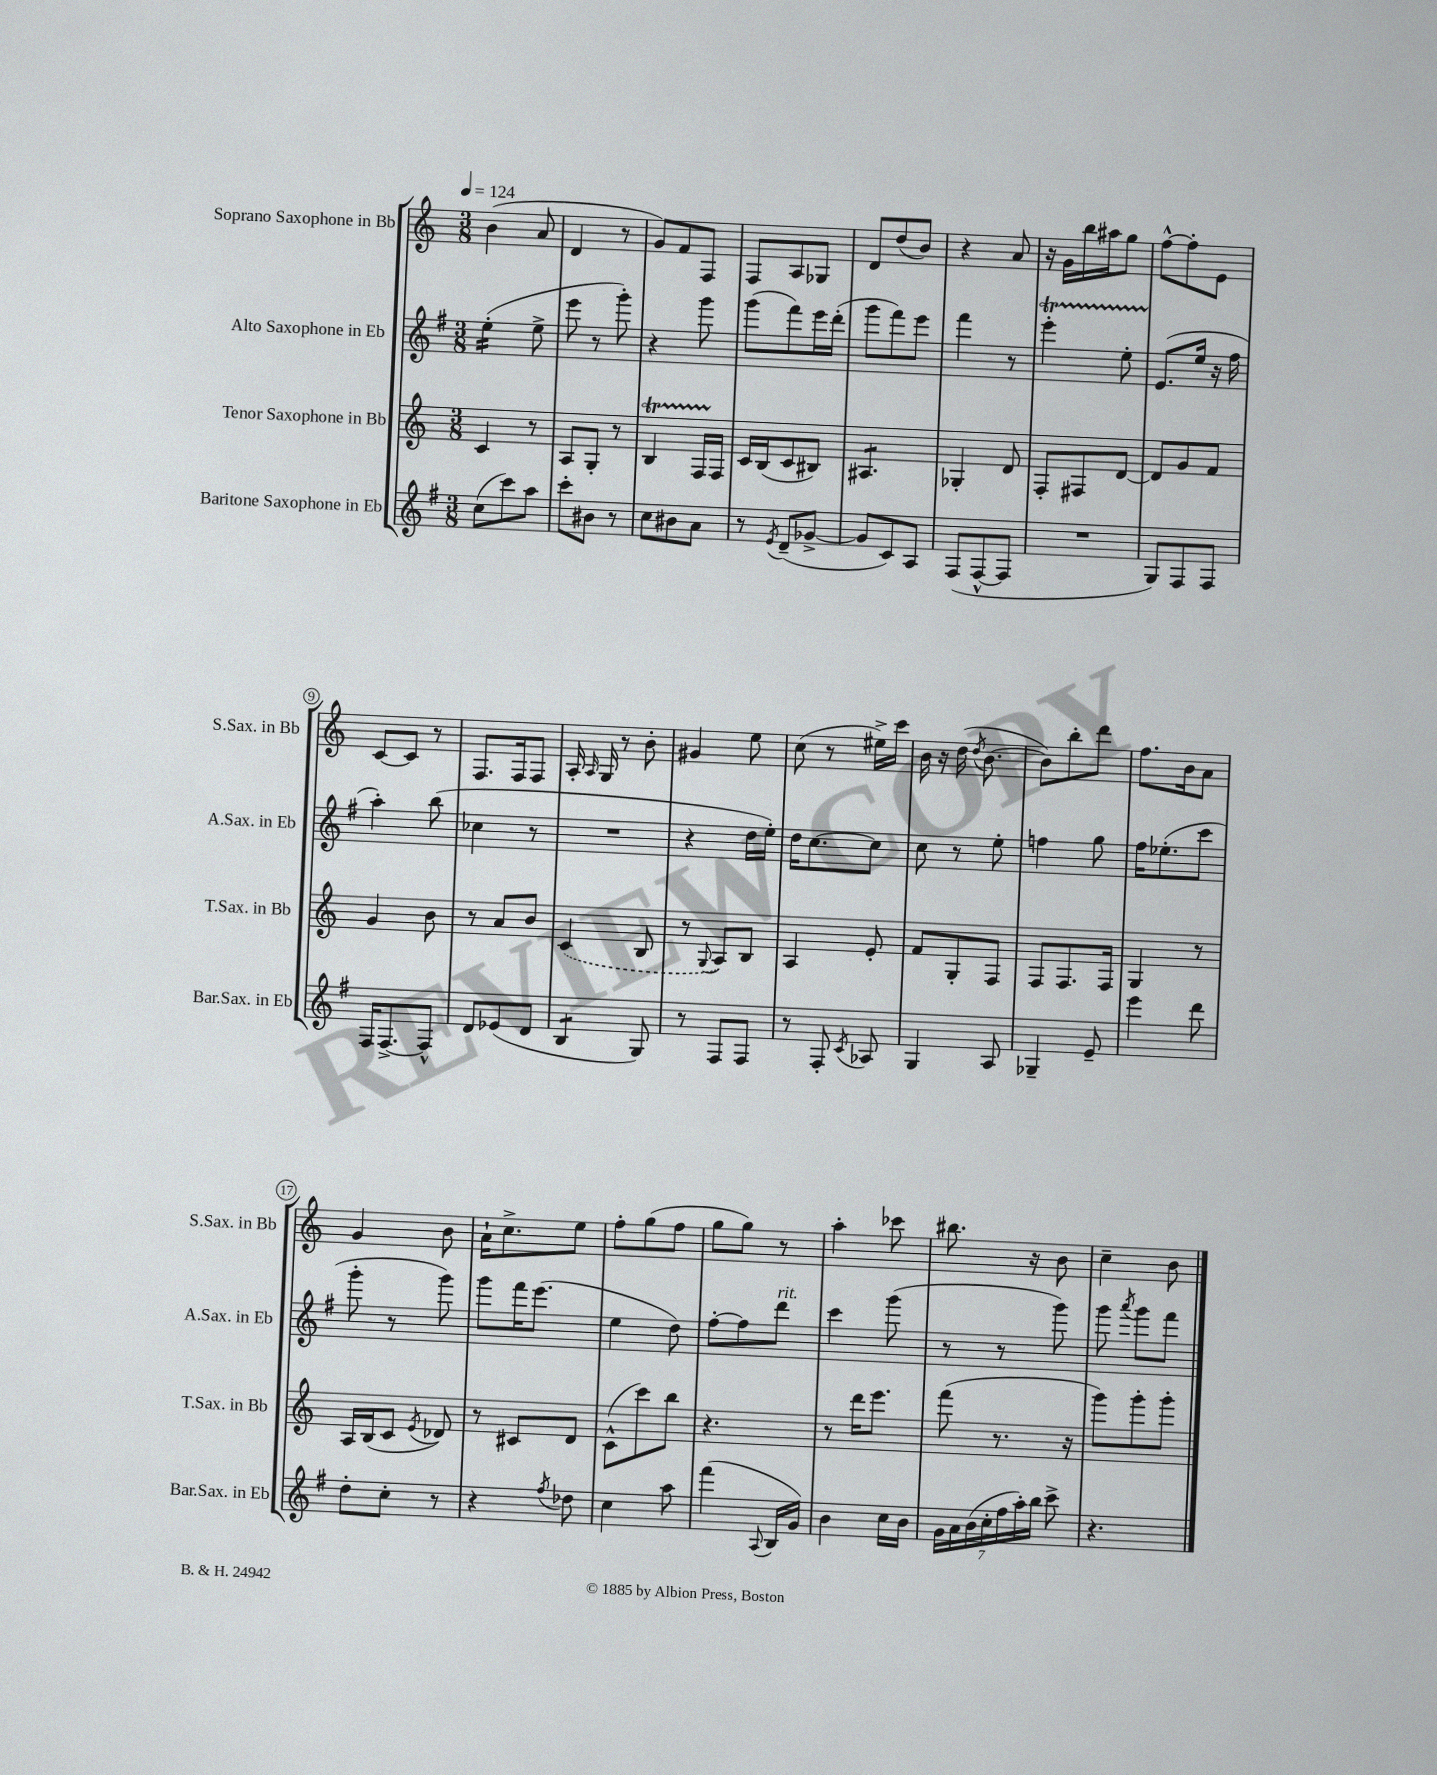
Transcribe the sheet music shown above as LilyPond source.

<<
\new StaffGroup <<
\new Staff = "s0" \with { instrumentName = "Soprano Saxophone in Bb" shortInstrumentName = "S.Sax. in Bb" } {
    \clef treble \key c \major \numericTimeSignature \time 3/8 \tempo 4 = 124
    \autoBeamOff b'4( a'8 |
    d'4 r8 |
    g'8[) f'8 f8] |
    f8[ a8 ges8] |
    d'8[ d''8( b'8]) |
    r4 a'8 |
    r16 g'16[ b''16 ais''16 g''8] |
    f''8[~-^ f''8-. e'8] |
    c'8[~ c'8] r8 |
    f8.[ f16 f8] |
    a16-. \grace { a16 } g16 r8 b'8-. |
    gis'4 e''8 |
    c''8( r8 eis''16[->) c'''16] |
    b'16 r16 d''16( \acciaccatura { d''8 } b'8.~ |
    b'8[) b''8-. d'''8] |
    f''8.[ b'16 a'8] |
    g'4 b'8 |
    a'16[-! c''8.-> e''8] |
    f''8[-. g''8( f''8] |
    g''8[ g''8]) r8 |
    a''4-. ces'''8 |
    bis''8. r16 b'8 |
    c''4-- b'8 \bar "|." |
}
\new Staff = "s1" \with { instrumentName = "Alto Saxophone in Eb" shortInstrumentName = "A.Sax. in Eb" } {
    \clef treble \key g \major \numericTimeSignature \time 3/8
    \autoBeamOff e''4:16-.( e''8-> |
    e'''8 r8 g'''8-.) |
    r4 g'''8 |
    g'''8[( fis'''8) e'''16 d'''16]-.( |
    g'''8[ fis'''8) e'''8] |
    fis'''4 r8 |
    e'''4-.\startTrillSpan e''8-. |
    e'8.[\stopTrillSpan( e''16] r16 fis''16 |
    a''4-.) b''8( |
    ces''4 r8 |
    R4. |
    r4 d''16[ e''16]-.) |
    d''16[ c''8.~ c''8] |
    c''8 r8 e''8-. |
    f''4 g''8 |
    fis''16[ ees''8.-.( c'''8] |
    g'''8-. r8 g'''8) |
    g'''8[ fis'''16 e'''8.]( |
    e''4 d''8) |
    fis''8[~-. fis''8 d'''8]^\markup { \italic "rit." } |
    c'''4 g'''8( |
    r8 r8 g'''8) |
    g'''8 \acciaccatura { a'''8 } g'''8[ fis'''8] \bar "|." |
}
\new Staff = "s2" \with { instrumentName = "Tenor Saxophone in Bb" shortInstrumentName = "T.Sax. in Bb" } {
    \clef treble \key c \major \numericTimeSignature \time 3/8
    \autoBeamOff c'4 r8 |
    a8[ g8]-. r8 |
    b4\startTrillSpan f16[ f16]\stopTrillSpan |
    c'16[ b16( c'8 bis8]) |
    ais4.:8 |
    ges4-. d'8 |
    f8[-. fis8 d'8]~ |
    d'8[ g'8 f'8] |
    g'4 b'8 |
    r8 a'8[ b'8] |
    \once \slurDashed c'4( b8 |
    r8 \appoggiatura { g8 } a8[) b8] |
    a4 e'8-. |
    f'8[ g8-. f8] |
    f8[ f8. f16] |
    g4 r8 |
    a16[ b16( c'8] \acciaccatura { e'8 } des'8) |
    r8 cis'8[ d'8] |
    c'8[-^( c'''8) b''8] |
    r4. |
    r8 d'''16[ e'''8.] |
    f'''8( r8. r16 |
    g'''8[) g'''8-. g'''8]-. \bar "|." |
}
\new Staff = "s3" \with { instrumentName = "Baritone Saxophone in Eb" shortInstrumentName = "Bar.Sax. in Eb" } {
    \clef treble \key g \major \numericTimeSignature \time 3/8
    \autoBeamOff c''8[( c'''8) a''8] |
    c'''8[-. bis'8] r8 |
    c''8[ bis'8 a'8] |
    r8 \acciaccatura { e'8 } d'8[--( ges'8]~-> |
    ges'8[ c'8) a8] |
    fis8[( fis8~-^ fis8] |
    R4. |
    g8[) fis8 fis8] |
    fis16[ fis8.~-> fis8]-^ |
    d'8[ ees'8( d'8] |
    b4:8 g8) |
    r8 fis8[ fis8] |
    r8 fis8-. \acciaccatura { c'8 } aes8 |
    g4 a8 |
    ges4-- e'8-- |
    e'''4 d'''8 |
    d''8[-. c''8]-. r8 |
    r4 \acciaccatura { fis''8 } des''8 |
    c''4 a''8 |
    fis'''4( \appoggiatura { a8 } b16[ g'16]) |
    b'4 c''16[ b'16] |
    \tuplet 7/4 { g'16[ a'16 b'16( c''16-. fis''16 a''16-.) b''16] } c'''8-> |
    r4. \bar "|." |
}
>>
>>
\layout { \context { \Score \override BarNumber.stencil = #(make-stencil-circler 0.1 0.3 ly:text-interface::print) } }
